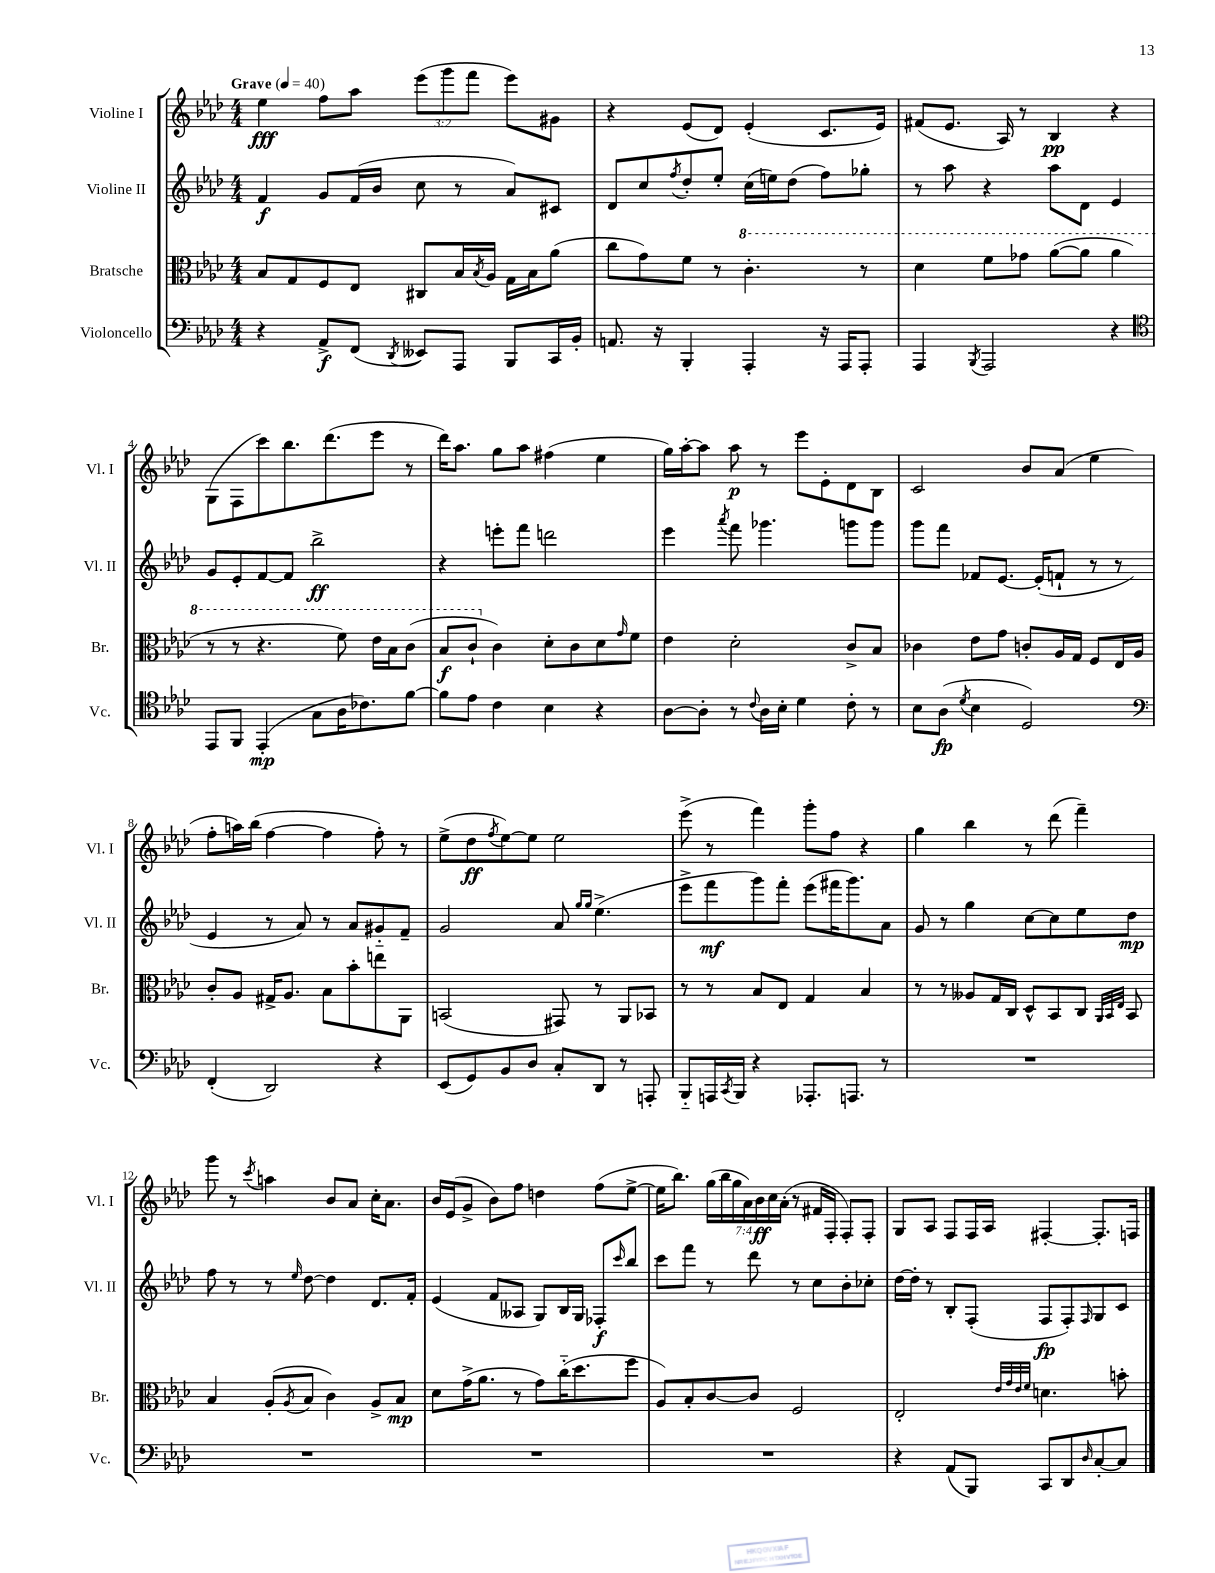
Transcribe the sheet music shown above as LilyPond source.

<<
\new StaffGroup <<
\new Staff = "s0" \with { instrumentName = "Violine I" shortInstrumentName = "Vl. I" } {
    \clef treble \key aes \major \numericTimeSignature \time 4/4 \override Staff.TupletNumber.text = #tuplet-number::calc-fraction-text \tempo "Grave" 4 = 40
    ees''4\fff f''8 aes''8 \tuplet 3/2 { ees'''8( g'''8 f'''8 } ees'''8) gis'8 |
    r4 ees'8( des'8) ees'4-.( c'8. ees'16) |
    fis'8( ees'8. aes16) r8 bes4\pp r4 |
    g8( f8 c'''8) bes''8. des'''8.( ees'''8 r8 |
    des'''16) aes''8. g''8 aes''8 fis''4( ees''4 |
    g''16) aes''16~-. aes''8 aes''8\p r8 ees'''8 ees'8-. des'8 bes8 |
    c'2 bes'8 aes'8( ees''4 |
    f''8-. a''16) bes''16( f''4~ f''4 f''8-.) r8 |
    ees''8->( des''8\ff \acciaccatura { f''8 } ees''8~) ees''8 ees''2 |
    ees'''8->( r8 f'''4) g'''8-. f''8 r4 |
    g''4 bes''4 r8 des'''8( f'''4--) |
    g'''8 r8 \acciaccatura { c'''8 } a''4 bes'8 aes'8 c''16-. aes'8. |
    bes'16 ees'16( g'8-> bes'8) f''8 d''4 f''8( ees''8~-> |
    ees''16 bes''8.) \tuplet 7/4 { g''16( bes''16 g''16 aes'16) bes'16\ff c''16 aes'16-.( } r8 fis'16 f16-. f8-.) f8-. |
    g8 aes8 f8 f16 aes16 fis4~-. fis8.-. f16 \bar "|." |
}
\new Staff = "s1" \with { instrumentName = "Violine II" shortInstrumentName = "Vl. II" } {
    \clef treble \key aes \major \numericTimeSignature \time 4/4
    f'4\f g'8 f'16( bes'16 c''8 r8 aes'8) cis'8 |
    des'8 c''8 \acciaccatura { f''8 } des''8-. ees''8-. c''16( e''16) des''8( f''8) ges''8-. |
    r8 aes''8 r4 aes''8 des'8 ees'4 |
    g'8 ees'8-. f'8~ f'8 bes''2->\ff |
    r4 e'''8-. f'''8 d'''2 |
    ees'''4 \acciaccatura { aes'''8 } f'''8 ges'''4. g'''8 g'''8 |
    g'''8 f'''8 fes'8 ees'8.~ ees'16-.( f'8-! r8 r8 |
    ees'4 r8 aes'8) r8 aes'8 gis'8-_ f'8-- |
    g'2 aes'8 \grace { g''16 g''16 } ees''4.->( |
    ees'''8-> f'''8\mf g'''8) f'''8-. ees'''8( fis'''16 g'''8.) aes'8 |
    g'8 r8 g''4 c''8~ c''8 ees''8 des''8\mp |
    f''8 r8 r8 \grace { ees''16 } des''8~ des''4 des'8. f'16-. |
    ees'4( f'8 aeses8 g8) bes16 g16 fes8-.\f \grace { c'''16 } bes''8 |
    c'''8 f'''8 r8 des'''8 r8 c''8 bes'8-. ces''8-. |
    des''16~ des''16-. r8 bes8-. f8-.( f8\fp f8-.) \grace { f16 } g8 c'8 \bar "|." |
}
\new Staff = "s2" \with { instrumentName = "Bratsche" shortInstrumentName = "Br." } {
    \clef alto \key aes \major \numericTimeSignature \time 4/4
    bes8 g8 f8 ees8 cis8 bes16 \acciaccatura { bes8 } aes16 g16 bes16 aes'8( |
    c''8 g'8) f'8 r8 \ottava #1 c''4.-. r8 |
    des''4 f''8 ges''8 aes''8~( aes''8 aes''4 |
    r8 r8 r4. f''8) ees''16 bes'16 c''8( |
    bes'8\f c''8-! \ottava #0 c'4) des'8-. c'8 des'8 \grace { g'16 } f'8 |
    ees'4 des'2-. c'8-> bes8 |
    ces'4 ees'8 g'8 c'8-. aes16 g16 f8 ees16 aes16 |
    c'8-. aes8 gis16-> aes8. bes8 bes'8-. e''8 aes,8 |
    b,2( gis,8) r8 aes,8 bes,8 |
    r8 r8 bes8 ees8 g4 bes4 |
    r8 r8 aeses8 g16 c16 des8-^ bes,8 c8 \grace { aes,32 bes,32 ees32 } bes,8 |
    bes4 aes8-.( \acciaccatura { aes8 } bes8 c'4) aes8-> bes8\mp |
    des'8 g'16->( aes'8. r8 g'8) c''16-_( des''8. f''8 |
    aes8) bes8-. c'8~ c'8 f2 |
    ees2-. \grace { ees'32 g'32 ees'32 f'32 } d'4. b'8-. \bar "|." |
}
\new Staff = "s3" \with { instrumentName = "Violoncello" shortInstrumentName = "Vc." } {
    \clef bass \key aes \major \numericTimeSignature \time 4/4
    r4 aes,8->\f f,8( \acciaccatura { des,8 } eeses,8) aes,,8 bes,,8 c,16 bes,16-. |
    a,8. r16 bes,,4-. aes,,4-. r16 aes,,16 aes,,8-. |
    aes,,4 \acciaccatura { bes,,8 } aes,,2 r4 |
    \clef tenor ees,8 f,8 ees,4-.\mp( g8 aes16 ces'8.) f'8~ |
    f'8 ees'8 c'4 bes4 r4 |
    aes8~ aes8-. r8 \appoggiatura { c'8 } aes16 bes16-. des'4 c'8-. r8 |
    bes8 aes8\fp( \acciaccatura { des'8 } bes4 des2) |
    \clef bass f,4-.( des,2) r4 |
    ees,8( g,8) bes,8 des8 c8-. des,8 r8 a,,8-. |
    bes,,8-_ a,,16 \acciaccatura { c,8 } bes,,16 r4 aes,,8.-. a,,8. r8 |
    R1 |
    R1 |
    R1 |
    R1 |
    r4 aes,8( bes,,8) c,8 des,8 \grace { des16 } c8~-. c8 \bar "|." |
}
>>
>>
